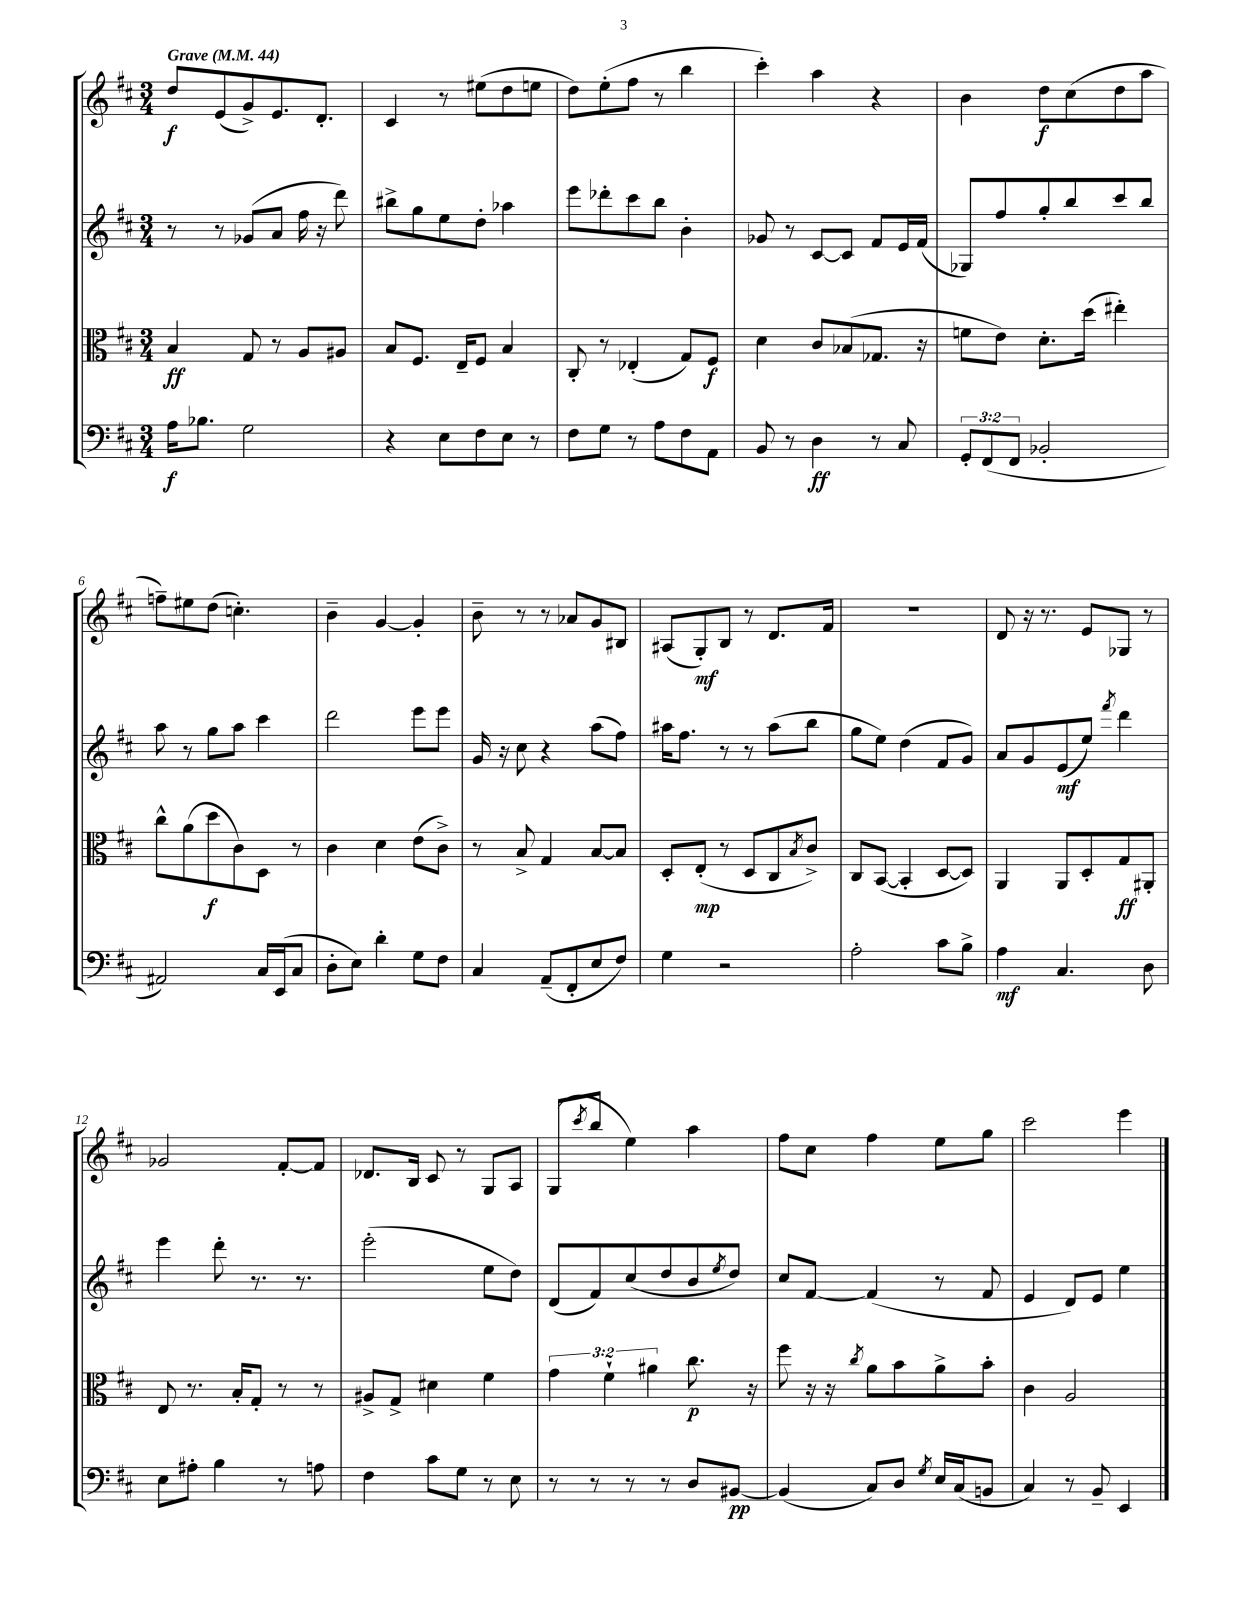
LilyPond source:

<<
\new StaffGroup <<
\new Staff = "s0" {
    \clef treble \key d \major \numericTimeSignature \time 3/4 \tempo "Grave" 4 = 44
    d''8\f e'8( g'8->) e'8. d'8.-. |
    cis'4 r8 eis''8( d''8 e''8 |
    d''8) e''8-.( fis''8 r8 b''4 |
    cis'''4-.) a''4 r4 |
    b'4 d''8\f cis''8( d''8 a''8 |
    f''8--) eis''8 d''8( c''4.-.) |
    b'4-- g'4~ g'4-. |
    b'8-- r8 r8 aes'8 g'8 bis8 |
    ais8( g8-.\mf) b8 r8 d'8. fis'16 |
    R2. |
    d'8 r16 r8. e'8 ges8 r8 |
    ges'2 fis'8~-. fis'8 |
    des'8. b16 cis'8 r8 g8 a8 |
    g8( \acciaccatura { cis'''8 } b''8 e''4) a''4 |
    fis''8 cis''8 fis''4 e''8 g''8 |
    cis'''2 e'''4 \bar "|." |
}
\new Staff = "s1" {
    \clef treble \key d \major \numericTimeSignature \time 3/4
    r8 r8 ges'8( a'8 fis''16 r16 d'''8) |
    bis''8-> g''8 e''8 d''8-. aes''4 |
    e'''8 des'''8-. cis'''8 b''8 b'4-. |
    ges'8 r8 cis'8~ cis'8 fis'8 e'16 fis'16( |
    ges8) fis''8 g''8-. b''8 cis'''8 b''8 |
    a''8 r8 g''8 a''8 cis'''4 |
    d'''2 e'''8 e'''8 |
    g'16 r16 cis''8 r4 a''8( fis''8) |
    ais''16 fis''8. r8 r8 ais''8( b''8 |
    g''8 e''8) d''4( fis'8 g'8) |
    a'8 g'8 e'8\mf( e''8) \acciaccatura { fis'''8 } d'''4 |
    e'''4 d'''8-. r8. r8. |
    e'''2-.( e''8 d''8) |
    d'8( fis'8) cis''8( d''8 b'8 \acciaccatura { e''8 } d''8) |
    cis''8 fis'8~ fis'4( r8 fis'8 |
    e'4 d'8) e'8 e''4 \bar "|." |
}
\new Staff = "s2" {
    \clef alto \key d \major \numericTimeSignature \time 3/4 \override Staff.TupletNumber.text = #tuplet-number::calc-fraction-text
    b4\ff g8 r8 a8 ais8 |
    b8 fis8. e16-- fis8 b4 |
    cis8-. r8 ees4-.( g8) fis8\f |
    d'4 cis'8 bes8( ges8. r16 |
    f'8 e'8) d'8.-. d''16( eis''4-.) |
    cis''8-^ a'8( d''8\f cis'8) d8 r8 |
    cis'4 d'4 e'8( cis'8->) |
    r8 b8-> g4 b8~ b8 |
    d8-. e8-.\mp( r8 d8 cis8 \acciaccatura { b8 } cis'8->) |
    cis8 b,8~( b,4-. d8~ d8) |
    a,4 a,8 d8-. g8\ff ais,8-. |
    e8 r8. b16-. g8-. r8 r8 |
    ais8-> g8-> dis'4 fis'4 |
    \tuplet 3/2 { g'4 fis'4-! ais'4 } cis''8.\p r16 |
    fis''8 r16 r16 \acciaccatura { cis''8 } a'8 b'8 a'8-> b'8-. |
    cis'4 a2 \bar "|." |
}
\new Staff = "s3" {
    \clef bass \key d \major \numericTimeSignature \time 3/4 \override Staff.TupletNumber.text = #tuplet-number::calc-fraction-text
    a16\f bes8. g2 |
    r4 e8 fis8 e8 r8 |
    fis8 g8 r8 a8 fis8 a,8 |
    b,8 r8 d4\ff r8 cis8 |
    \tuplet 3/2 { g,8-. fis,8( fis,8 } bes,2-. |
    ais,2) cis16 e,16( cis8 |
    d8-. e8) d'4-. g8 fis8 |
    cis4 a,8--( fis,8-. e8 fis8) |
    g4 r2 |
    a2-. cis'8 b8-> |
    a4\mf cis4. d8 |
    e8 ais8-. b4 r8 a8 |
    fis4 cis'8 g8 r8 e8 |
    r8 r8 r8 r8 d8 bis,8~\pp |
    bis,4( cis8) d8 \acciaccatura { g8 } e16 cis16( b,8 |
    cis4) r8 b,8-- e,4 \bar "|." |
}
>>
>>
